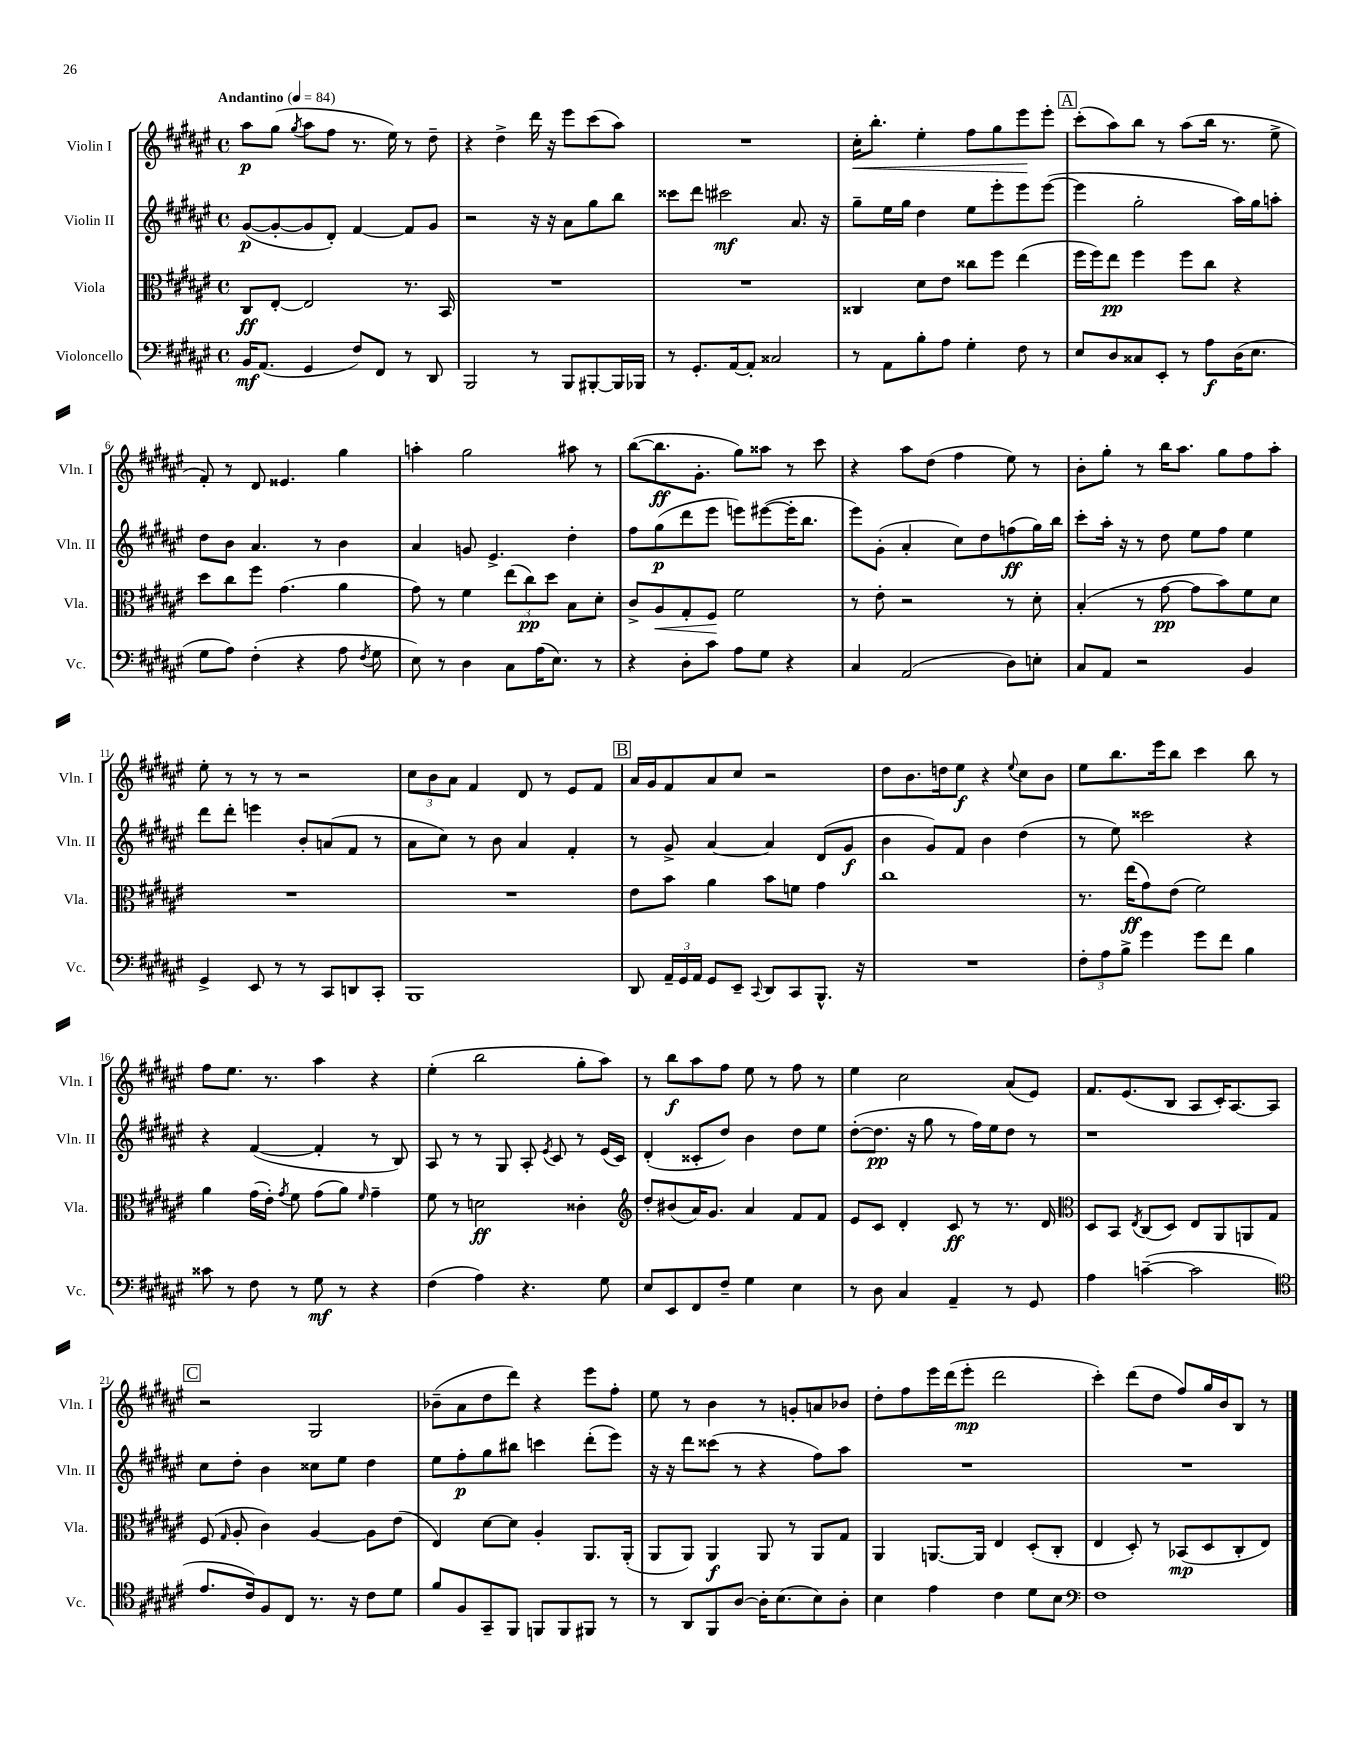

**kern	**dynam	**kern	**dynam	**kern	**dynam	**kern	**dynam
*part4	*part4	*part3	*part3	*part2	*part2	*part1	*part1
*staff4	*staff4	*staff3	*staff3	*staff2	*staff2	*staff1	*staff1
*I"Violoncello	*	*I"Viola	*	*I"Violin II	*	*I"Violin I	*
*I'Vc.	*	*I'Vla.	*	*I'Vln. II	*	*I'Vln. I	*
*clefF4	*	*clefC3	*	*clefG2	*	*clefG2	*
*k[f#c#g#d#a#e#]	*	*k[f#c#g#d#a#e#]	*	*k[f#c#g#d#a#e#]	*	*k[f#c#g#d#a#e#]	*
*M4/4	*	*M4/4	*	*M4/4	*	*M4/4	*
*met(c)	*	*met(c)	*	*met(c)	*	*met(c)	*
*MM84	*	*MM84	*	*MM84	*	*MM84	*
=1	=1	=1	=1	=1	=1	=1	=1
!	!	!	!	!	!	!LO:TX:a:B:t=Andantino	!
16BB/KL	mf	8C#/L	ff	([8g#/L	p	8aa#\L	p
(8.AA#/J	.	.	.	.	.	.	.
.	.	[8E#'/J	.	8g#'/_	.	(8gg#\J	.
.	.	.	.	.	.	8qgg#/	.
4GG#/	.	2E#/]	.	8g#/]	.	8aa#\L	.
.	.	.	.	8d#'/J)	.	8ff#\J	.
8F#/L)	.	.	.	[4f#/	.	8.r	.
8FF#/J	.	.	.	.	.	.	.
.	.	.	.	.	.	16ee#\)	.
8r	.	8.r	.	8f#/L]	.	8r	.
8DD#/	.	.	.	8g#/J	.	8dd#~\	.
.	.	16BB/	.	.	.	.	.
=2	=2	=2	=2	=2	=2	=2	=2
2BBB/	.	1r	.	2r	.	4r	.
.	.	.	.	.	.	4dd#^\	.
8r	.	.	.	16r	.	16ddd#\	.
.	.	.	.	16r	.	16r	.
8BBB/L	.	.	.	8a#\L	.	8eee#\L	.
[8BBB#X'/	.	.	.	8gg#\	.	(8ccc#\	.
16BBB#/L]	.	.	.	8bb\J	.	8aa#\J)	.
16BBB-X/JJ	.	.	.	.	.	.	.
=3	=3	=3	=3	=3	=3	=3	=3
8r	.	1r	.	8ccc##X\L	.	1r	.
8.GG#'/L	.	.	.	8ddd#\J	.	.	.
.	.	.	.	2ccc#X\	mf	.	.
[16AA#/k	.	.	.	.	.	.	.
8AA#'/J]	.	.	.	.	.	.	.
2C##X/	.	.	.	.	.	.	.
.	.	.	.	8.a#/	.	.	.
.	.	.	.	16r	.	.	.
=4	=4	=4	=4	=4	=4	=4	=4
!	!	!	!	!	!	!	!LO:HP:b
8r	.	4C##X/	.	8gg#~\L	.	16cc#'\KL	<
.	.	.	.	.	.	8.bb'\J	.
8AA#\L	.	.	.	16ee#\L	.	.	.
.	.	.	.	16gg#\JJ	.	.	.
8B'\	.	8d#\L	.	4dd#\	.	4ee#'\	.
8A#\J	.	8e#\J	.	.	.	.	.
4G#'\	.	8cc##X\L	.	8ee#\L	.	8ff#\L	.
.	.	8ff#\J	.	8eee#'\	.	8gg#\	.
8F#\	.	(4ee#\	.	8eee#\	.	8eee#\	.
8r	.	.	.	([8eee#\J	.	8eee#'\J	[
!!LO:REH:place=s1:t=A
=5	=5	=5	=5	=5	=5	=5	=5
8E#/L	.	16ff#\LL	.	4eee#\]	.	(8ccc#'\L	.
.	.	16ff#\J)	.	.	.	.	.
8D#/	.	8ee#\J	pp	.	.	8aa#\)	.
8C##X/	.	4ff#\	.	2gg#'\	.	8bb\J	.
8EE#'/J	.	.	.	.	.	8r	.
8r	.	8ff#\L	.	.	.	(8aa#\L	.
8A#\L	f	8cc#\J	.	.	.	16bb\Jk	.
.	.	.	.	.	.	8.r	.
(16D#\K	.	4r	.	16aa#\LL)	.	.	.
8.E#\J	.	.	.	16gg#\J	.	.	.
.	.	.	.	8aan'\J	.	8ee#^\	.
!!LO:LB:g=z
=6	=6	=6	=6	=6	=6	=6	=6
8G#\L	.	8dd#\L	.	8dd#\L	.	8f#'/)	.
8A#\J)	.	8cc#\	.	8b\J	.	8r	.
(4F#'\	.	8ff#\J	.	4.a#/	.	8d#/	.
.	.	(4.g#\	.	.	.	4.e##X/	.
4r	.	.	.	.	.	.	.
.	.	.	.	8r	.	.	.
8A#\	.	4a#\	.	4b\	.	4gg#\	.
8qF#/	.	.	.	.	.	.	.
8G#\	.	.	.	.	.	.	.
=7	=7	=7	=7	=7	=7	=7	=7
8E#\)	.	8g#\)	.	4a#/	.	4aan'\	.
8r	.	8r	.	.	.	.	.
4D#\	.	4f#\	.	8gn/	.	2gg#\	.
.	.	.	.	4.e#^/	.	.	.
8C#\L	.	(12ee#\L	.	.	.	.	.
.	.	12cc#\)	pp	.	.	.	.
(16A#\K	.	.	.	.	.	.	.
.	.	12dd#\J	.	.	.	.	.
8.E#\J)	.	.	.	.	.	.	.
.	.	8B\L	.	4dd#'\	.	8aa#X\	.
8r	.	8d#'\J	.	.	.	8r	.
=8	=8	=8	=8	=8	=8	=8	=8
4r	.	8c#^/L	.	8ff#\L	.	([8bb\L	.
!	!	!	!LO:HP:b	!	!	!	!
.	.	8A#/	<	(8gg#\	p	8.bb\]	ff
8D#'\L	.	8G#'/	.	8ddd#\	.	.	.
.	.	.	.	.	.	8.g#'\J	.
8c#\J	.	8F#/J	.	8eee#\J	.	.	.
8A#\L	.	2f#\	[	8eeen\L)	.	8gg#\L)	.
8G#\J	.	.	.	([8eee#X\	.	8aa##X\J	.
4r	.	.	.	16eee#'\K]	.	8r	.
.	.	.	.	8.bb\J	.	.	.
.	.	.	.	.	.	8ccc#\	.
=9	=9	=9	=9	=9	=9	=9	=9
4C#/	.	8r	.	8eee#\L)	.	4r	.
.	.	8e#'\	.	(8g#'\J	.	.	.
(2AA#/	.	2r	.	4a#'/	.	8aa#\L	.
.	.	.	.	.	.	(8dd#\J	.
.	.	.	.	8cc#\L)	.	4ff#\	.
.	.	.	.	8dd#\	.	.	.
8D#\L)	.	8r	.	(8ffn\	ff	8ee#\)	.
8En'\J	.	8d#'\	.	16gg#\L)	.	8r	.
.	.	.	.	16bb\JJ	.	.	.
=10	=10	=10	=10	=10	=10	=10	=10
8C#/L	.	(4B'/	.	8ccc#'\L	.	8b'\L	.
8AA#/J	.	.	.	16aa#'\Jk	.	8gg#'\J	.
.	.	.	.	16r	.	.	.
2r	.	8r	.	8r	.	8r	.
.	.	[8g#\	pp	8dd#\	.	16bb\KL	.
.	.	.	.	.	.	8.aa#\J	.
.	.	8g#\L]	.	8ee#\L	.	.	.
.	.	8b\)	.	8ff#\J	.	8gg#\L	.
4BB/	.	8f#\	.	4ee#\	.	8ff#\	.
.	.	8d#\J	.	.	.	8aa#'\J	.
!!LO:LB:g=z
=11	=11	=11	=11	=11	=11	=11	=11
4GG#^/	.	1r	.	8ddd#\L	.	8ee#'\	.
.	.	.	.	8ddd#'\J	.	8r	.
8EE#/	.	.	.	4eeen\	.	8r	.
8r	.	.	.	.	.	8r	.
8r	.	.	.	8b'/L	.	2r	.
8CC#/L	.	.	.	(8an/	.	.	.
8DDn/	.	.	.	8f#/J	.	.	.
8CC#'/J	.	.	.	8r	.	.	.
=12	=12	=12	=12	=12	=12	=12	=12
1BBB	.	1r	.	8a#\L	.	12cc#\L	.
.	.	.	.	.	.	12b\	.
.	.	.	.	8cc#\J)	.	.	.
.	.	.	.	.	.	12a#\J	.
.	.	.	.	8r	.	4f#/	.
.	.	.	.	8b\	.	.	.
.	.	.	.	4a#/	.	8d#/	.
.	.	.	.	.	.	8r	.
.	.	.	.	4f#'/	.	8e#/L	.
.	.	.	.	.	.	8f#/J	.
!!LO:REH:place=s1:t=B
=13	=13	=13	=13	=13	=13	=13	=13
8DD#/	.	8e#\L	.	8r	.	16a#/LL	.
.	.	.	.	.	.	16g#/J	.
24AA#~/LL	.	8b\J	.	8g#^/	.	8f#/	.
24GG#/	.	.	.	.	.	.	.
24AA#/JJ	.	.	.	.	.	.	.
8GG#/L	.	4a#\	.	[4a#/	.	8a#/	.
8EE#~/J	.	.	.	.	.	8cc#/J	.
8qqCC#/	.	.	.	.	.	.	.
8DD#/L	.	8b\L	.	4a#/]	.	2r	.
8CC#/	.	8fn\J	.	.	.	.	.
8.BBB^^/J	.	4g#\	.	(8d#/L	.	.	.
.	.	.	.	8g#/J	f	.	.
16r	.	.	.	.	.	.	.
=14	=14	=14	=14	=14	=14	=14	=14
1r	.	1cc#	.	4b\	.	8dd#\L	.
.	.	.	.	.	.	8.b\	.
.	.	.	.	8g#/L)	.	.	.
.	.	.	.	.	.	16ddn\k	.
.	.	.	.	8f#/J	.	8ee#\J	f
.	.	.	.	4b\	.	4r	.
.	.	.	.	.	.	8qqee#/	.
.	.	.	.	(4dd#\	.	8cc#\L	.
.	.	.	.	.	.	8b\J	.
=15	=15	=15	=15	=15	=15	=15	=15
12F#'\L	.	8.r	.	8r	.	8ee#\L	.
12A#\	.	.	.	.	.	.	.
.	.	.	.	8ee#\)	.	8.bb\	.
12B^\J	.	.	.	.	.	.	.
.	.	(16ee#\KL	ff	.	.	.	.
4g#\	.	8g#\)	.	2ccc##X\	.	.	.
.	.	.	.	.	.	16eee#\k	.
.	.	(8e#\J	.	.	.	8bb\J	.
8g#\L	.	2f#\)	.	.	.	4ccc#\	.
8f#\J	.	.	.	.	.	.	.
4B\	.	.	.	4r	.	8bb\	.
.	.	.	.	.	.	8r	.
!!LO:LB:g=z
=16	=16	=16	=16	=16	=16	=16	=16
8c##X\	.	4a#\	.	4r	.	8ff#\L	.
8r	.	.	.	.	.	8.ee#\J	.
8F#\	.	(16g#\LL	.	([4f#/	.	.	.
.	.	16e#'\JJ)	.	.	.	8.r	.
.	.	8qg#/	.	.	.	.	.
8r	.	8f#\	.	.	.	.	.
8G#\	mf	(8g#\L	.	4f#'/]	.	4aa#\	.
8r	.	8a#\J)	.	.	.	.	.
.	.	16qqf#/	.	.	.	.	.
4r	.	4g#~\	.	8r	.	4r	.
.	.	.	.	8B/)	.	.	.
=17	=17	=17	=17	=17	=17	=17	=17
(4F#\	.	8f#\	.	8A#/	.	(4ee#'\	.
.	.	8r	.	8r	.	.	.
4A#\)	.	2dn\	ff	8r	.	2bb\	.
.	.	.	.	8G#/	.	.	.
4.r	.	.	.	8A#'/	.	.	.
.	.	.	.	8qe#/	.	.	.
.	.	.	.	8c#/	.	.	.
.	.	4c##X'\	.	8r	.	8gg#'\L	.
8G#\	.	.	.	(16e#/LL	.	8aa#\J)	.
.	.	.	.	16c#/JJ)	.	.	.
=18	=18	=18	=18	=18	=18	=18	=18
*	*	*clefG2	*	*	*	*	*
8E#/L	.	8dd#'/L	.	(4d#'/	.	8r	.
8EE#/	.	(8b#X/	.	.	.	8bb\L	f
8FF#/	.	16a#/K)	.	8c##X'/L	.	8aa#\	.
.	.	8.g#/J	.	.	.	.	.
8F#~/J	.	.	.	8dd#/J)	.	8ff#\J	.
4G#\	.	4a#/	.	4b\	.	8ee#\	.
.	.	.	.	.	.	8r	.
4E#\	.	8f#/L	.	8dd#\L	.	8ff#\	.
.	.	8f#/J	.	8ee#\J	.	8r	.
=19	=19	=19	=19	=19	=19	=19	=19
8r	.	8e#/L	.	([8dd#'\L	.	4ee#\	.
8D#\	.	8c#/J	.	8.dd#\J]	pp	.	.
4C#/	.	4d#'/	.	.	.	2cc#\	.
.	.	.	.	16r	.	.	.
.	.	.	.	8gg#\	.	.	.
4AA#~/	.	8c#/	ff	8r	.	.	.
.	.	8r	.	16ff#\LL)	.	.	.
.	.	.	.	16ee#\J	.	.	.
8r	.	8.r	.	8dd#\J	.	(8a#/L	.
8GG#/	.	.	.	8r	.	8e#/J)	.
.	.	16d#/	.	.	.	.	.
=20	=20	=20	=20	=20	=20	=20	=20
*	*	*clefC3	*	*	*	*	*
4A#\	.	8D#/L	.	1r	.	8.f#/L	.
.	.	8BB/J	.	.	.	.	.
.	.	.	.	.	.	(8.e#/	.
.	.	8qE#/	.	.	.	.	.
([4cn~\	.	(8C#/L	.	.	.	.	.
.	.	8D#/J)	.	.	.	8B/J	.
2c\]	.	8E#/L	.	.	.	8A#/L	.
.	.	8AA#/	.	.	.	16c#'/K)	.
.	.	.	.	.	.	[8.A#/	.
.	.	8AAn/	.	.	.	.	.
.	.	8G#/J	.	.	.	8A#/J]	.
!!LO:LB:g=z
!!LO:REH:place=s1:t=C
=21	=21	=21	=21	=21	=21	=21	=21
*clefC4	*	*	*	*	*	*	*
8.e#/L	.	(8F#/	.	8cc#\L	.	2r	.
.	.	16qqG#/	.	.	.	.	.
.	.	8A#'/	.	8dd#'\J	.	.	.
16c#/k)	.	.	.	.	.	.	.
8F#/	.	4c#\)	.	4b\	.	.	.
8C#/J	.	.	.	.	.	.	.
8.r	.	[4A#/	.	8cc##X\L	.	2G#/	.
.	.	.	.	8ee#\J	.	.	.
16r	.	.	.	.	.	.	.
8c#\L	.	8A#\L]	.	4dd#\	.	.	.
8d#\J	.	(8e#\J	.	.	.	.	.
=22	=22	=22	=22	=22	=22	=22	=22
8f#/L	.	4E#/)	.	8ee#\L	.	(8b-X~\L	.
8F#/	.	.	.	8ff#'\	p	8a#\	.
8GG#~/	.	[8d#\L	.	8gg#\	.	8dd#\	.
8FF#/J	.	8d#\J]	.	8bb#X\J	.	8ddd#\J)	.
8FFn/L	.	4A#'/	.	4cccn\	.	4r	.
8FF/	.	.	.	.	.	.	.
8FF#X/J	.	8.AA#/L	.	(8ddd#'\L	.	8eee#\L	.
8r	.	.	.	8eee#\J)	.	8ff#'\J	.
.	.	(16AA#'/Jk	.	.	.	.	.
=23	=23	=23	=23	=23	=23	=23	=23
8r	.	8AA#/L	.	16r	.	8ee#\	.
.	.	.	.	16r	.	.	.
8AA#/L	.	8AA#/J)	.	8ddd#\L	.	8r	.
8FF#/	.	4AA#/	f	(8ccc##X\J	.	4b\	.
[8A#/J	.	.	.	8r	.	.	.
16A#'\KL]	.	8AA#/	.	4r	.	8r	.
(8.B\	.	.	.	.	.	.	.
.	.	8r	.	.	.	8gn'/L	.
8B\)	.	8AA#/L	.	8ff#\L)	.	8an/	.
8A#'\J	.	8G#/J	.	8aa#\J	.	8b-X/J	.
=24	=24	=24	=24	=24	=24	=24	=24
4B\	.	4AA#/	.	1r	.	8dd#'\L	.
.	.	.	.	.	.	8ff#\	.
4e#\	.	[8.AAn/L	.	.	.	16eee#\L	.
.	.	.	.	.	.	(16ddd#\J	.
.	.	.	.	.	.	8eee#'\J	mp
.	.	16AA/Jk]	.	.	.	.	.
4c#\	.	4E#/	.	.	.	2ddd#\	.
8d#\L	.	(8D#'/L	.	.	.	.	.
8B\J	.	8C#'/J	.	.	.	.	.
=25	=25	=25	=25	=25	=25	=25	=25
*clefF4	*	*	*	*	*	*	*
1F#	.	4E#/	.	1r	.	4ccc#'\)	.
.	.	8D#'/)	.	.	.	(8ddd#\L	.
.	.	8r	.	.	.	8dd#\J	.
.	.	(8BB-X/L	mp	.	.	8ff#/L)	.
.	.	8D#/	.	.	.	16gg#/L	.
.	.	.	.	.	.	16b/J	.
.	.	8C#'/	.	.	.	8B/J	.
.	.	8E#/J)	.	.	.	8r	.
==	==	==	==	==	==	==	==
*-	*-	*-	*-	*-	*-	*-	*-
